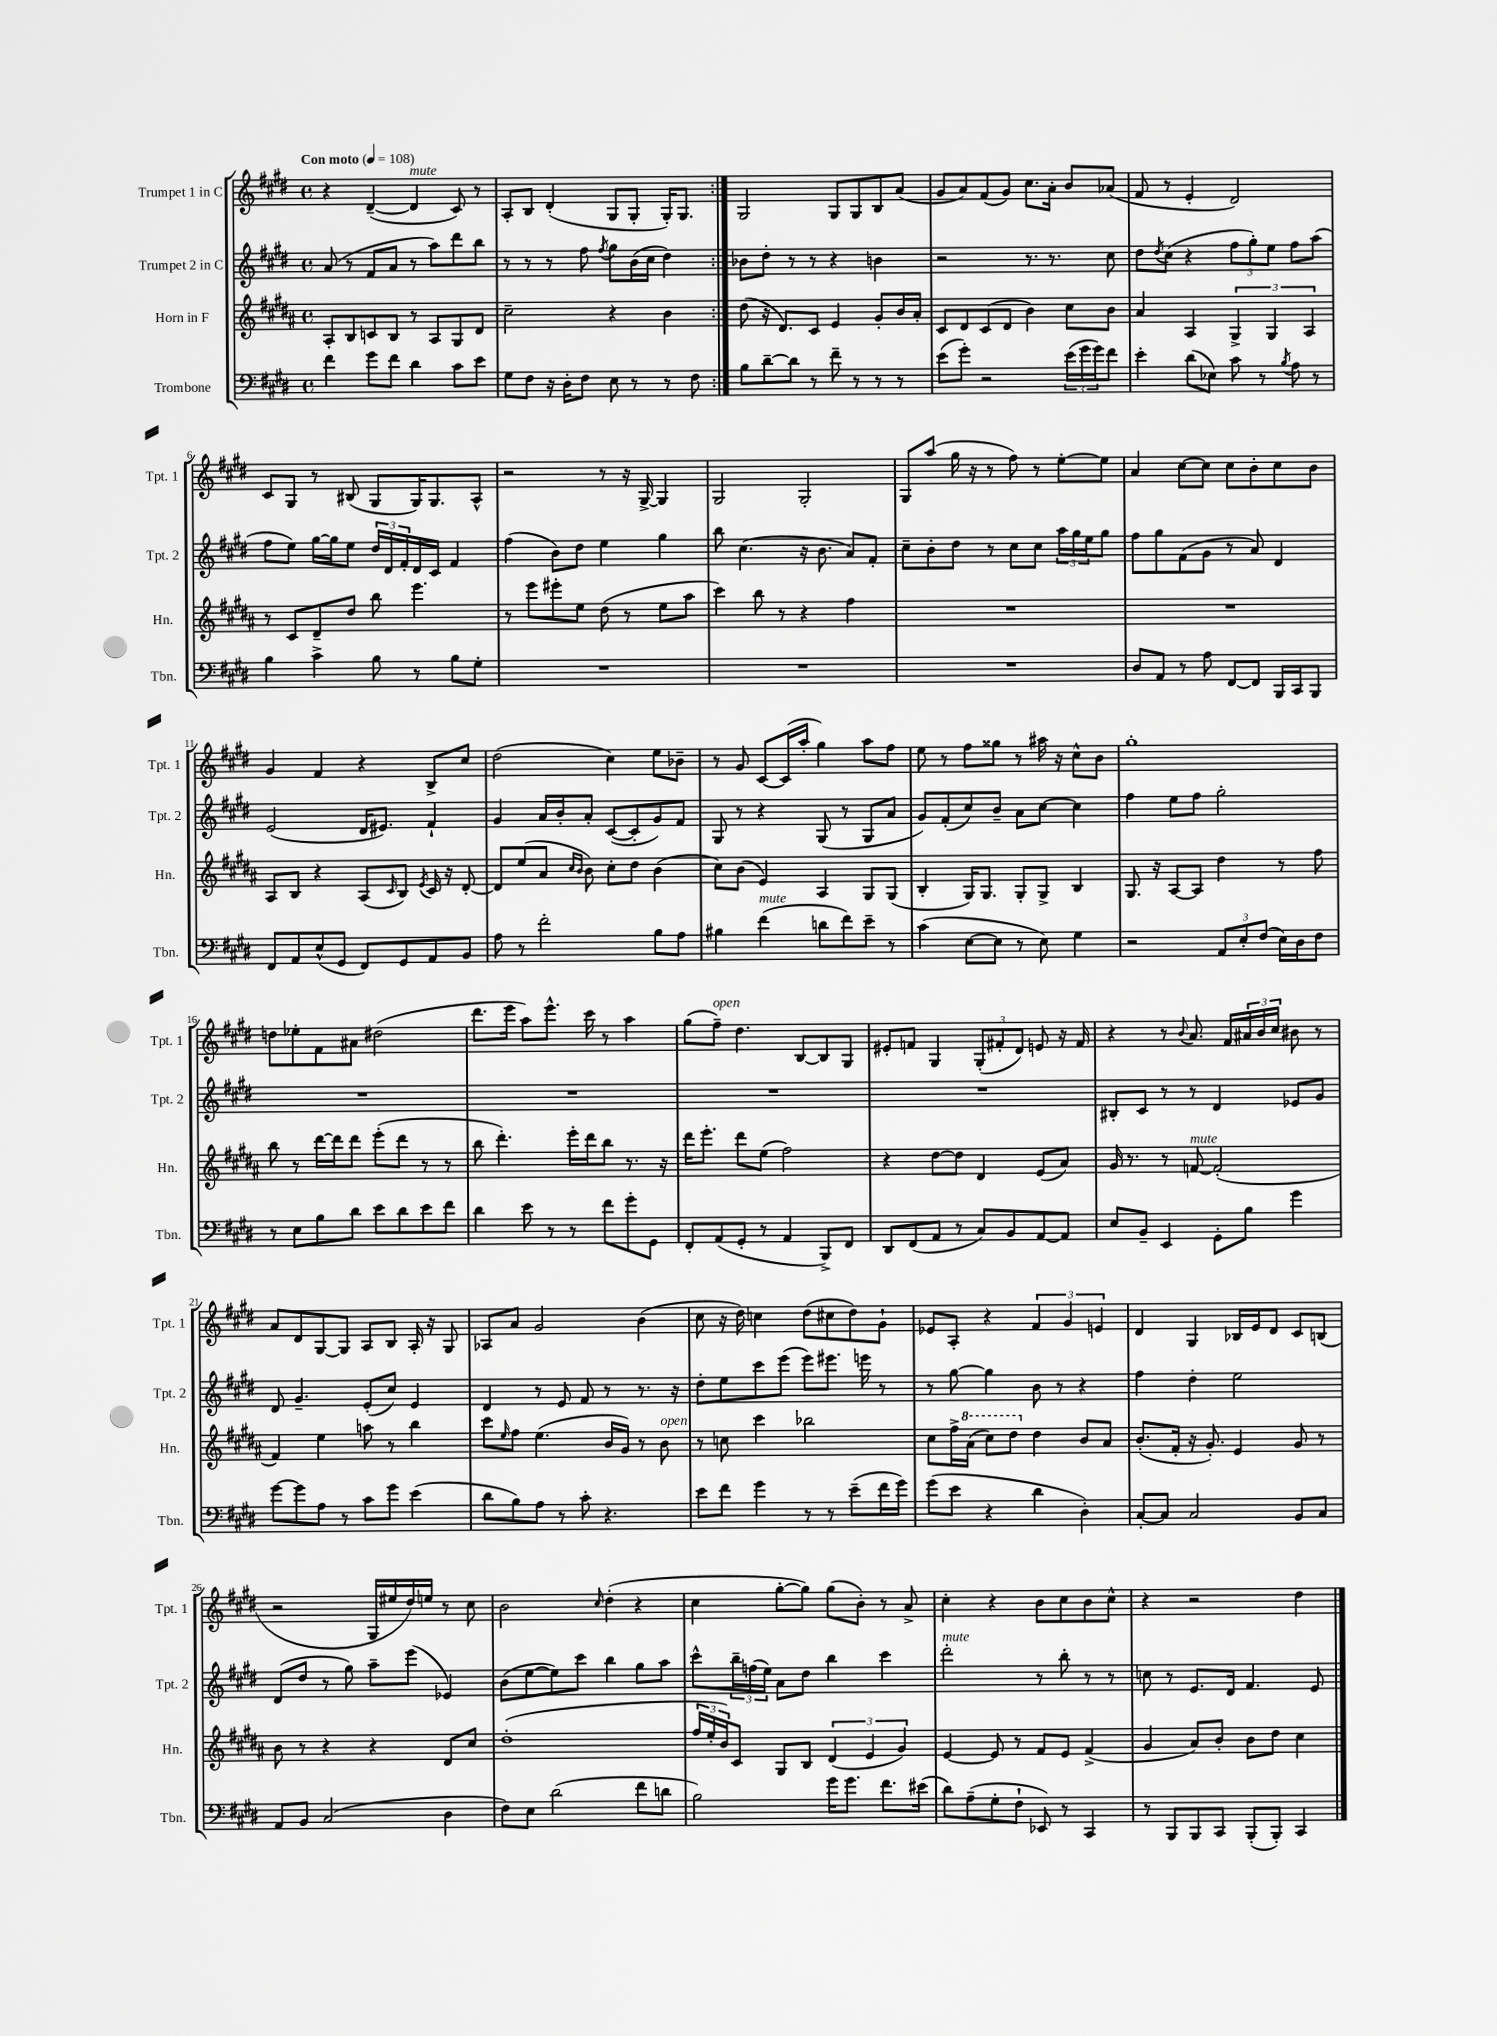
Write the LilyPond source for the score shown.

<<
\new StaffGroup <<
\new Staff = "s0" \with { instrumentName = "Trumpet 1 in C" shortInstrumentName = "Tpt. 1" } {
    \clef treble \key e \major \defaultTimeSignature \time 4/4 \tempo "Con moto" 4 = 108
    \repeat volta 2 { r4 dis'4~--( dis'4^\markup { \italic "mute" } cis'8) r8 |
    a8-. b8 dis'4-.( gis8 gis8-. gis16-.) gis8. | }
    gis2 gis8 gis8 b8 a'8( |
    gis'8 a'8) fis'8( gis'8) cis''8. a'16-. b'8 aes'8( |
    fis'8 r8 e'4-. dis'2) |
    cis'8 gis8 r8 bis8( gis8 gis16) gis8. a8-^ |
    r2 r8 r16 gis16~-> gis4 |
    gis2 gis2-. |
    gis8 a''8( gis''16 r16 r8 fis''8) r8 e''8~-. e''8 |
    a'4 cis''8~ cis''8 cis''8 b'8-. cis''8 b'8 |
    gis'4 fis'4 r4 b8-> cis''8 |
    dis''2( cis''4) e''8 bes'8-- |
    r8 gis'8 cis'8~ cis'16( a''16-. gis''4) a''8 fis''8 |
    e''8 r8 fis''8 gisis''8 r8 ais''16 r16 cis''8-^ b'8 |
    gis''1-. |
    d''8 ees''8-. fis'8 ais'8 dis''2( |
    dis'''8. e'''16 a''8) e'''8.-^ cis'''16 r8 a''4 |
    gis''8( fis''8--^\markup { \italic "open" }) dis''4. b8~ b8 gis8 |
    eis'8-. f'8 gis4 \tuplet 3/2 { gis8-.( fis'8-. dis'8) } e'8 r16 fis'16 |
    r4 r8 \appoggiatura { b'8 } a'8. fis'16 \tuplet 3/2 { ais'16 b'16 cis''16 } bis'8 r8 |
    a'8 dis'8 gis8~ gis8 a8 b8 a16-. r16 gis8 |
    aes8 a'8 gis'2 b'4( |
    cis''8 r16 dis''16) c''4 dis''8( cis''8 dis''8) gis'8-! |
    ees'8 a8-. r4 \tuplet 3/2 { fis'4 gis'4 e'4 } |
    dis'4 gis4 bes16 e'16 dis'8 cis'8 b8( |
    r2 gis16 eis''16 dis''16) e''16 r8 cis''8 |
    b'2 \grace { cis''16 } dis''4-.( r4 |
    cis''4 gis''8~-. gis''8) gis''8( b'8-.) r8 a'8-> |
    cis''4-. r4 b'8 cis''8 b'8 cis''8-^ |
    r4 r2 dis''4 \bar "|." |
}
\new Staff = "s1" \with { instrumentName = "Trumpet 2 in C" shortInstrumentName = "Tpt. 2" } {
    \clef treble \key e \major \defaultTimeSignature \time 4/4
    \repeat volta 2 { a'8( r8 fis'8 a'8 r8 a''8) dis'''8 b''8 |
    r8 r8 r8 fis''8 \acciaccatura { fis''8 } gis''8 b'16( cis''16 dis''4) | }
    bes'8 dis''8-. r8 r8 r4 b'4 |
    r2 r8. r8. cis''8 |
    dis''8 \acciaccatura { dis''8 } cis''8( r4 \tuplet 3/2 { fis''8 gis''8-.) e''8 } fis''8 a''8( |
    fis''8 e''8) gis''16~ gis''16 e''8 \tuplet 3/2 { dis''16 dis'16 fis'16-. } dis'16 cis'16 fis'4 |
    fis''4( b'8) dis''8 e''4 gis''4 |
    b''8 cis''4.( r16 b'8. a'8) fis'8-. |
    cis''8-- b'8-. dis''8 r8 cis''8 cis''8 \tuplet 3/2 { a''16 gis''16 e''16 } gis''8 |
    fis''8 gis''8 fis'8( gis'8 r8 a'8) dis'4 |
    e'2( dis'16 eis'8.) fis'4-! |
    gis'4 a'16 b'16-. a'8-. cis'8~( cis'8-. gis'8) fis'8 |
    gis8 r8 r4 gis8( r8 gis8 a'8 |
    gis'8) fis'8-.( cis''8) b'8-- a'8 cis''8~ cis''4 |
    fis''4 e''8 fis''8 gis''2-. |
    R1 |
    R1 |
    R1 |
    R1 |
    bis8-. cis'8 r8 r8 dis'4 ees'8 gis'8 |
    dis'8 gis'4.-- e'8-.( cis''8) e'4 |
    dis'4 r8 e'8 fis'8 r8 r8. r16 |
    dis''8-. e''8 cis'''8 e'''8( e'''8) eis'''8. e'''16 r8 |
    r8 gis''8~ gis''4 b'8 r8 r4 |
    fis''4 dis''4-. e''2 |
    dis'8( dis''8 r8 gis''8) a''8-- e'''8( ees'4) |
    b'8( e''8~ e''8) cis'''8 b''4 gis''8 a''8 |
    cis'''8-^ \tuplet 3/2 { b''16-- f''16( e''16) } a'8 dis''8 b''4 cis'''4 |
    dis'''2-.^\markup { \italic "mute" } r8 b''8-. r8 r8 |
    c''8 r8 e'8. dis'16 fis'4. e'8 \bar "|." |
}
\new Staff = "s2" \with { instrumentName = "Horn in F" shortInstrumentName = "Hn." } {
    \clef treble \key b \major \defaultTimeSignature \time 4/4
    \repeat volta 2 { ais8-. b8 c'8 b8 r8 ais8 gis8 dis'8 |
    cis''2-- r4 b'4 | }
    dis''8( r16 dis'8.) cis'8 e'4 gis'8-. b'16 ais'16-. |
    cis'8 dis'8 cis'8( dis'8 b'4) cis''8 b'8 |
    ais'4 ais4 \tuplet 3/2 { gis4-> gis4 ais4 } |
    r8 cis'8 dis'8-- dis''8 b''8 e'''4. |
    r8 e'''8 eis'''8-. e''8 dis''8( r8 e''8 ais''8 |
    cis'''4) b''8 r8 r4 fis''4 |
    R1 |
    R1 |
    ais8 b8 r4 ais8( \grace { cis'16 } b8) \acciaccatura { e'8 } cis'16 r16 dis'8~-. |
    dis'8 e''8( ais'8 \grace { cis''16 b'16 } b'8) cis''8-. dis''8 b'4( |
    cis''8) b'8( e'4) ais4 gis8 gis8( |
    b4-. gis16) gis8. gis8-. gis8-> b4 |
    gis8. r16 ais8~ ais8 dis''4 r8 fis''8 |
    b''8 r8 dis'''16~ dis'''16 dis'''8 e'''8-.( dis'''8 r8 r8 |
    b''8 dis'''4.-.) e'''16-. dis'''16 b''8 r8. r16 |
    dis'''16 e'''8.-. dis'''8 e''8( fis''2) |
    r4 dis''8~ dis''8 dis'4 e'8( ais'8) |
    gis'16 r8. r8 f'8~^\markup { \italic "mute" } f'2-.( |
    fis'4) e''4 a''8 r8 b''4 |
    cis'''8 \grace { e''16 } fis''8 e''4.( b'16 gis'16) r8 b'8^\markup { \italic "open" } |
    r8 c''8 cis'''4 bes''2 |
    cis''8 fis''16-> \ottava #1 ais''16( cis'''8) dis'''8 \ottava #0 dis''4 b'8 ais'8 |
    b'8.-.( fis'16-. r16 gis'8.-.) e'4 gis'8 r8 |
    b'8 r8 r4 r4 dis'8 cis''8 |
    dis''1-.( |
    \tuplet 3/2 { fis''16 e''16-. b'16) } cis'8 gis8 b8 \tuplet 3/2 { dis'4( e'4 gis'4) } |
    e'4~ e'8 r8 fis'8 e'8 fis'4->( |
    gis'4 ais'8) b'8-. b'8 dis''8 cis''4 \bar "|." |
}
\new Staff = "s3" \with { instrumentName = "Trombone" shortInstrumentName = "Tbn." } {
    \clef bass \key e \major \defaultTimeSignature \time 4/4
    \repeat volta 2 { fis'4 gis'8 fis'8 dis'4 cis'8 e'8 |
    gis8 fis8 r16 dis16-. fis8 e8 r8 r8 fis8 | }
    b8 dis'8~-- dis'8 r8 fis'8-- r8 r8 r8 |
    e'8( gis'8-.) r2 \tuplet 3/2 { e'16( gis'16 gis'16) } fis'8 |
    e'4-. dis'8( ees8) cis'8 r8 \acciaccatura { b8 } a8 r8 |
    b4 cis'4-> b8 r8 b8 gis8-. |
    R1 |
    R1 |
    R1 |
    dis8 a,8 r8 a8 fis,8~ fis,8 b,,16 cis,16 b,,8 |
    fis,8 a,8 e8-^( gis,8 fis,8) gis,8 a,8 b,8 |
    a8 r8 fis'2-. b8 a8 |
    bis4 fis'4^\markup { \italic "mute" }( d'8 fis'8) e'8-- r8 |
    cis'4( e8~ e8 r8 e8) gis4 |
    r2 \tuplet 3/2 { a,8 e8-. fis8( } e16) dis16 fis8 |
    r8 e8 b8 dis'8 e'8 dis'8 e'8 fis'8 |
    dis'4 e'8 r8 r8 fis'8 gis'8-. gis,8 |
    fis,8-. a,8( gis,8-. r8 a,4 b,,8->) fis,8 |
    dis,8 fis,8( a,8 r8 cis8) b,8 a,8~ a,8 |
    e8 b,8-- e,4 gis,8-. b8 gis'4 |
    gis'8~ gis'8 a8 r8 cis'8 gis'8 e'4( |
    dis'8 b8) a8 r8 cis'8-. r4. |
    e'8 fis'8 gis'4 r8 r8 e'8--( fis'16 gis'16) |
    gis'8( e'8 r4 dis'4 dis4-.) |
    cis8~-. cis8 cis2 b,8 cis8 |
    a,8 b,8 cis2( dis4 |
    fis8) e8 dis'2( fis'8 d'8 |
    b2) gis'16 gis'8. fis'8. eis'16( |
    dis'8) a8--( gis8-. fis8-! ees,8) r8 cis,4 |
    r8 b,,8 b,,8 cis,8 b,,8-.( b,,8-.) cis,4 \bar "|." |
}
>>
>>
